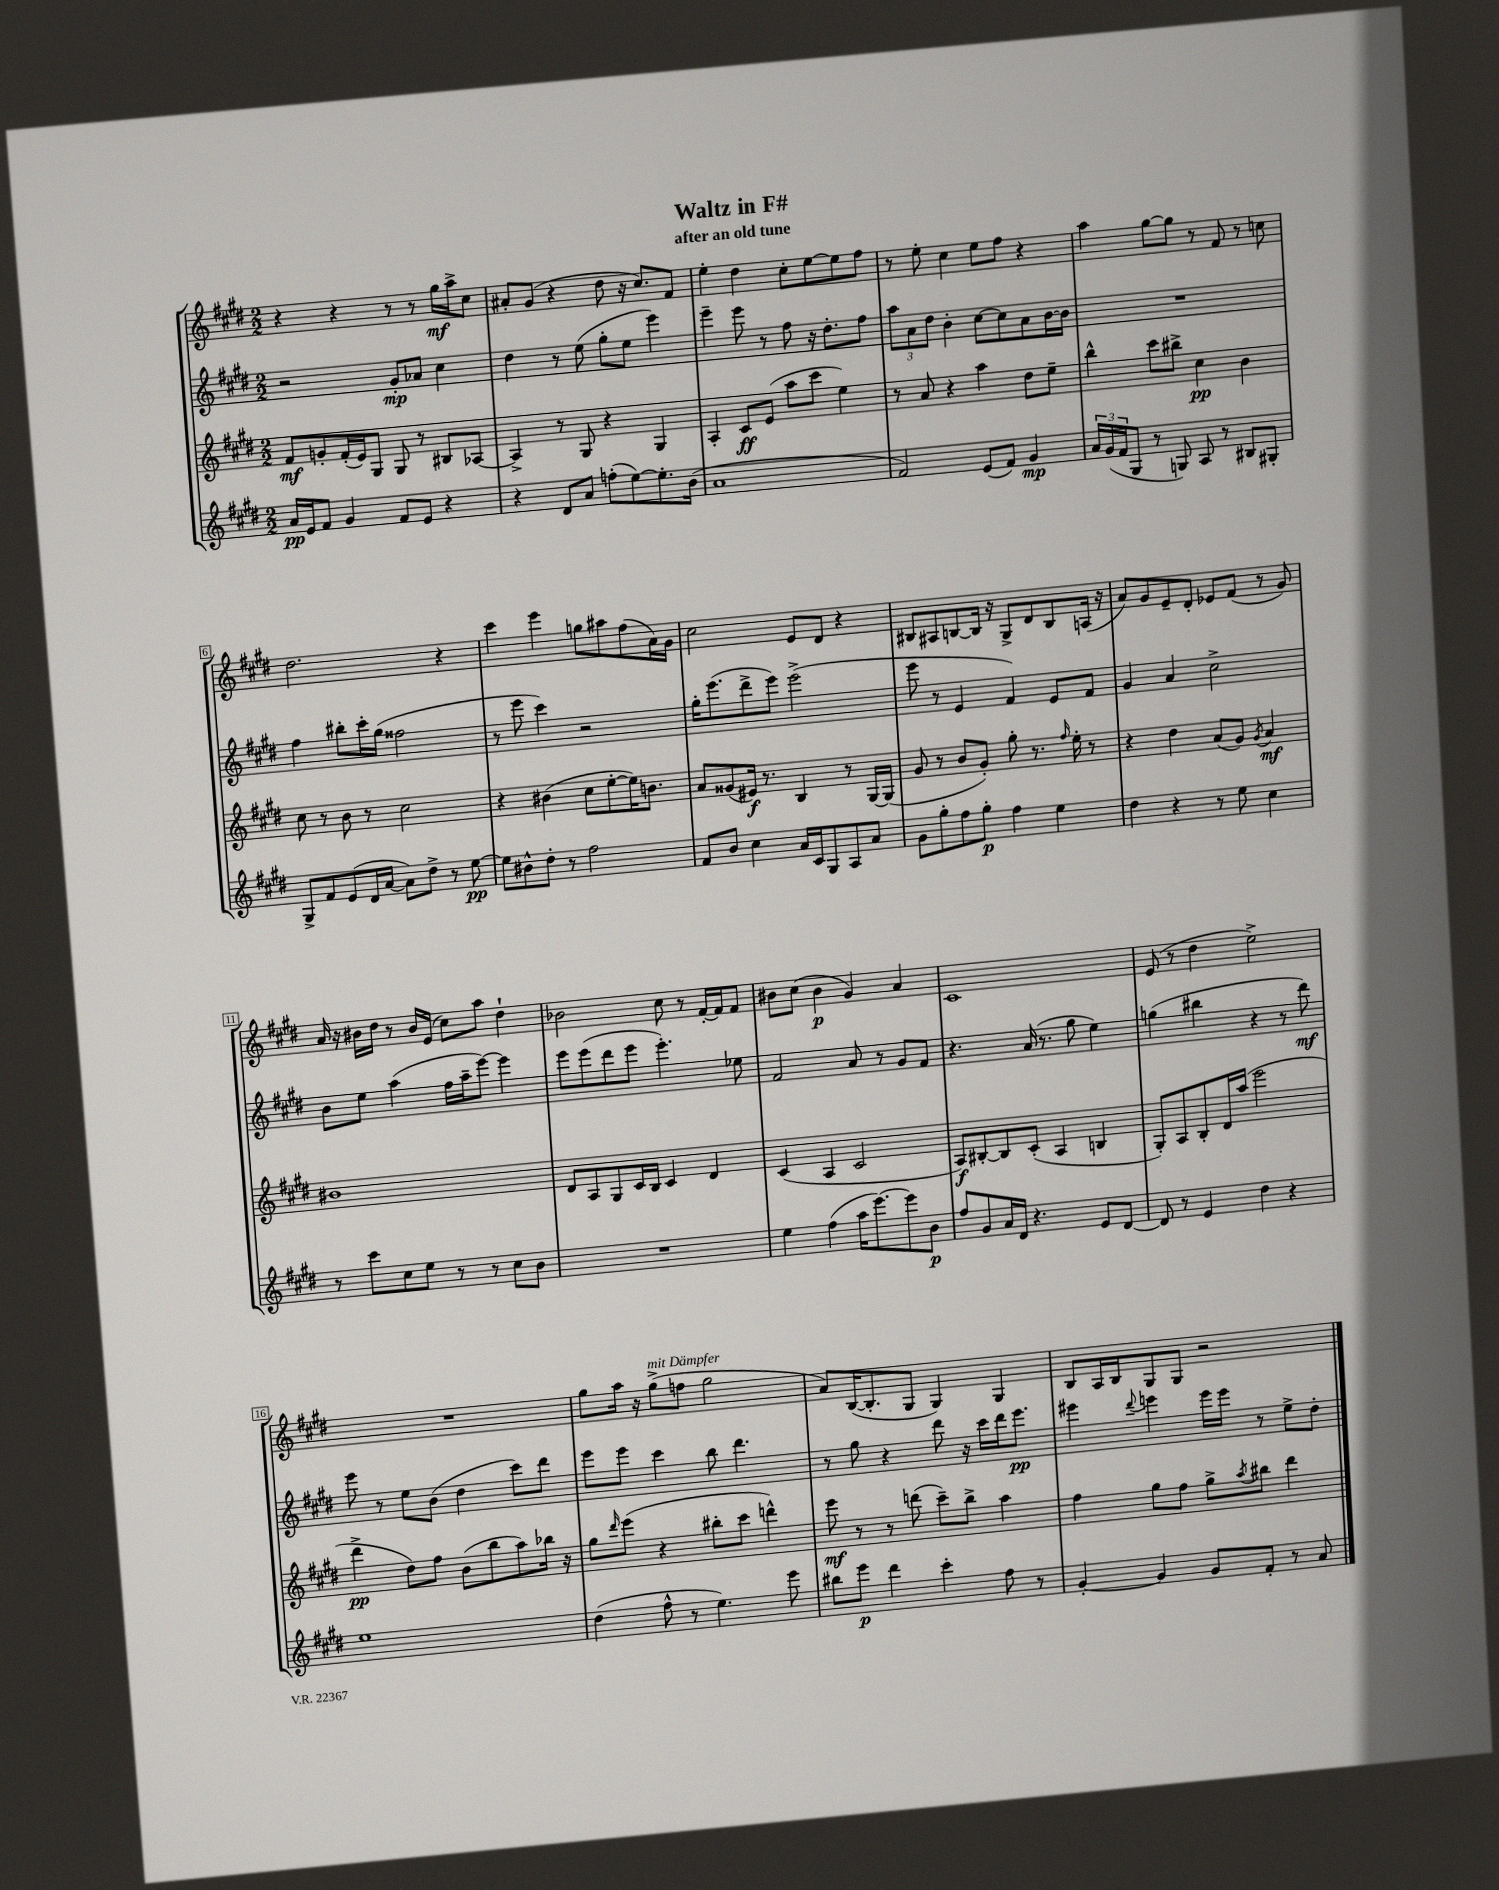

**kern	**dynam	**kern	**dynam	**kern	**dynam	**kern	**dynam
*part4	*part4	*part3	*part3	*part2	*part2	*part1	*part1
*staff4	*staff4	*staff3	*staff3	*staff2	*staff2	*staff1	*staff1
*clefG2	*	*clefG2	*	*clefG2	*	*clefG2	*
*k[f#c#g#d#]	*	*k[f#c#g#d#]	*	*k[f#c#g#d#]	*	*k[f#c#g#d#]	*
*M2/2	*	*M2/2	*	*M2/2	*	*M2/2	*
=1	=1	=1	=1	=1	=1	=1	=1
16a/LL	pp	8f#/L	mf	2r	.	4r	.
16e/J	.	.	.	.	.	.	.
8f#/J	.	8gn'/	.	.	.	.	.
4g#/	.	(16f#'/L	.	.	.	4r	.
.	.	16e/J)	.	.	.	.	.
.	.	8G#/J	.	.	.	.	.
8f#/L	.	8G#/	.	8g#'/L	mp	8r	.
8e/J	.	8r	.	8a-X/J	.	8r	.
4r	.	8B#X/L	.	4cc#\	.	16gg#\LL	mf
.	.	.	.	.	.	16aa^\J	.
.	.	[8A-X/J	.	.	.	8cc#\J	.
=2	=2	=2	=2	=2	=2	=2	=2
4r	.	4A-^/]	.	4dd#\	.	8a#X'/L	.
.	.	.	.	.	.	(8g#/J	.
8d#/L	.	8r	.	8r	.	4r	.
8a/J	.	8G#/	.	(8ee\	.	.	.
(8ffn'\L	.	4r	.	8gg#'\L	.	8dd#\	.
[8ee\)	.	.	.	8ee\J	.	16r	.
.	.	.	.	.	.	8.cc#/L)	.
8.ee'\]	.	4G#/	.	4eee\)	.	.	.
.	.	.	.	.	.	8f#/J	.
(16b\Jk	.	.	.	.	.	.	.
=3	=3	=3	=3	=3	=3	=3	=3
1a	.	4A'/	.	4eee~\	.	4ee'\	.
.	.	8c#/L	ff	8eee\	.	4dd#\	.
.	.	(8e/J	.	8r	.	.	.
.	.	8aa\L	.	8ff#\	.	8cc#'\L	.
.	.	8ccc#\J	.	16r	.	[8ee\	.
.	.	.	.	8.dd#'\L	.	.	.
.	.	4ee\)	.	.	.	8ee\]	.
.	.	.	.	8ff#\J	.	8ff#\J	.
=4	=4	=4	=4	=4	=4	=4	=4
2f#/)	.	8r	.	12aa\L	.	8r	.
.	.	.	.	12a\	.	.	.
.	.	8a/	.	.	.	8ee'\	.
.	.	.	.	12dd#\J	.	.	.
.	.	4r	.	4b'\	.	4cc#\	.
(8e/L	.	4aa\	.	[8cc#\L	.	8ee\L	.
8f#/J)	.	.	.	8cc#\]	.	8ff#\J	.
4g#/	mp	8dd#\L	.	8a\	.	4r	.
.	.	8ee~\J	.	[16b\L	.	.	.
.	.	.	.	16b\JJ]	.	.	.
=5	=5	=5	=5	=5	=5	=5	=5
24a/LL	.	4bb^^\	.	1r	.	4aa\	.
(24g#/	.	.	.	.	.	.	.
24f#/J	.	.	.	.	.	.	.
8G#/J	.	.	.	.	.	.	.
8r	.	8ccc#\L	.	.	.	[8gg#\L	.
8Gn/)	.	8bb#X^\J	.	.	.	8gg#\J]	.
8A/	.	4cc#\	pp	.	.	8r	.
8r	.	.	.	.	.	8f#/	.
8B#X/L	.	4b\	.	.	.	8r	.
8G#X'/J	.	.	.	.	.	8ccn\	.
!!LO:LB:g=z
=6	=6	=6	=6	=6	=6	=6	=6
8G#^/L	.	8cc#\	.	4ff#\	.	2.dd#\	.
8f#/	.	8r	.	.	.	.	.
(8e/	.	8b\	.	8bb#X'\L	.	.	.
16d#/L	.	8r	.	16ccc#'\L	.	.	.
[16a/JJ	.	.	.	(16gg#\JJ	.	.	.
8a\L])	.	2cc#\	.	2ff##X\	.	.	.
8dd#^\J	.	.	.	.	.	.	.
8r	.	.	.	.	.	4r	.
[8ee\	pp	.	.	.	.	.	.
=7	=7	=7	=7	=7	=7	=7	=7
8ee\L]	.	4r	.	8r	.	4ccc#\	.
8b#X^^\	.	.	.	8eee\	.	.	.
8dd#'\J	.	(4b#X\	.	4ccc#\)	.	4eee\	.
8r	.	.	.	.	.	.	.
2ff#\	.	8cc#\L	.	2r	.	8ggn\L	.
.	.	[8ee'\	.	.	.	8aa#X\	.
.	.	16ee\K])	.	.	.	(8ff#\	.
.	.	8.bn\J	.	.	.	.	.
.	.	.	.	.	.	16a\L)	.
.	.	.	.	.	.	16g#\JJ	.
=8	=8	=8	=8	=8	=8	=8	=8
8f#/L	.	8a/L	.	16gg#'\KL	.	2cc#\	.
.	.	.	.	(8.eee\	.	.	.
8b/J	.	(8g##X/	.	.	.	.	.
4cc#\	.	16e#X/Jk)	f	8ddd#^\	.	.	.
.	.	8.r	.	.	.	.	.
.	.	.	.	8eee\J)	.	.	.
16a/LL	.	4B/	.	(2eee^\	.	8e/L	.
16c#/J	.	.	.	.	.	.	.
8G#/	.	.	.	.	.	8d#/J	.
8A/	.	8r	.	.	.	4r	.
8a/J	.	[16G#/LL	.	.	.	.	.
.	.	(16G#/JJ]	.	.	.	.	.
=9	=9	=9	=9	=9	=9	=9	=9
8g#\L	.	8g#/	.	8eee\	.	8B#X/L	.
8gg#'\	.	8r	.	8r	.	8A#X/	.
8ff#\	.	8b/L	.	4e/	.	[8Bn/	.
8gg#'\J	p	8g#'/J)	.	.	.	16B/Jk]	.
.	.	.	.	.	.	16r	.
4ff#\	.	8gg#'\	.	4f#/)	.	8G#^/L	.
.	.	8.r	.	.	.	8d#/	.
4ee\	.	.	.	8e/L	.	8B/	.
.	.	16qqff#/	.	.	.	.	.
.	.	16ee'\	.	.	.	.	.
.	.	8r	.	8f#/J	.	(16An/Jk	.
.	.	.	.	.	.	16r	.
=10	=10	=10	=10	=10	=10	=10	=10
4dd#\	.	4r	.	4g#/	.	8a/L)	.
.	.	.	.	.	.	8g#/	.
4r	.	4dd#\	.	4a/	.	8e~/	.
.	.	.	.	.	.	8d#'/J	.
8r	.	(8a/L	.	2cc#^\	.	8e-X/L	.
8ee\	.	8g#/J)	.	.	.	(8f#/J	.
.	.	8qg#/	.	.	.	.	.
4cc#\	.	4a/	mf	.	.	8r	.
.	.	.	.	.	.	8g#/)	.
!!LO:LB:g=z
=11	=11	=11	=11	=11	=11	=11	=11
8r	.	1b#X	.	8b\L	.	16a/	.
.	.	.	.	.	.	16r	.
8ccc#\L	.	.	.	8ee\J	.	16b#X\LL	.
.	.	.	.	.	.	16dd#\JJ	.
8cc#\	.	.	.	(4aa\	.	8r	.
8ee\J	.	.	.	.	.	16b#/LL	.
.	.	.	.	.	.	(16e/JJ	.
8r	.	.	.	16ff#\LL	.	8cc#\L)	.
.	.	.	.	16aa~\J	.	.	.
8r	.	.	.	[8eee\J)	.	8aa\J	.
8cc#\L	.	.	.	4eee\]	.	4dd#`\	.
8b\J	.	.	.	.	.	.	.
=12	=12	=12	=12	=12	=12	=12	=12
1r	.	8d#/L	.	8eee\L	.	2b-X\	.
.	.	8A/	.	(8eee\	.	.	.
.	.	8G#/	.	8ddd#\	.	.	.
.	.	16c#/L	.	8eee\J	.	.	.
.	.	16B/JJ	.	.	.	.	.
.	.	4c#/	.	4.eee'\)	.	8cc#\	.
.	.	.	.	.	.	8r	.
.	.	4d#/	.	.	.	[16f#'/LL	.
.	.	.	.	.	.	16f#/J]	.
.	.	.	.	8ee-X\	.	8f#/J	.
=13	=13	=13	=13	=13	=13	=13	=13
4ee\	.	(4c#/	.	2f#/	.	8b#X\L	.
.	.	.	.	.	.	(8cc#\J	.
(4ff#\	.	4A/	.	.	.	4b#\	p
16aa\KL	.	2c#/	.	8a/	.	4g#/)	.
[8.eee\)	.	.	.	.	.	.	.
.	.	.	.	8r	.	.	.
8eee\]	.	.	.	8g#/L	.	4a/	.
8b\J	p	.	.	8f#/J	.	.	.
=14	=14	=14	=14	=14	=14	=14	=14
8ff#/L	.	8A/L)	f	4.r	.	1c#	.
8g#/	.	[8B#X'/	.	.	.	.	.
16a/L	.	8B#/]	.	.	.	.	.
16d#/JJ	.	.	.	.	.	.	.
4.r	.	(8c#'/J	.	(16a/	.	.	.
.	.	.	.	8.r	.	.	.
.	.	4A/	.	.	.	.	.
.	.	.	.	8gg#\	.	.	.
8e/L	.	4Bn/	.	4ee\)	.	.	.
[8d#/J	.	.	.	.	.	.	.
=15	=15	=15	=15	=15	=15	=15	=15
8d#/]	.	8G#'/L)	.	(4ggn\	.	(8e/	.
8r	.	8A/	.	.	.	8r	.
4e/	.	8B'/	.	4bb#X\	.	4dd#\	.
.	.	16d#/L	.	.	.	.	.
.	.	(16aa/JJ	.	.	.	.	.
4dd#\	.	2eee\	.	4r	.	2ee^\)	.
4r	.	.	.	8r	.	.	.
.	.	.	.	8ddd#\)	mf	.	.
!!LO:LB:g=z
=16	=16	=16	=16	=16	=16	=16	=16
1ee	.	4ddd#^\	pp	8eee\	.	1r	.
.	.	.	.	8r	.	.	.
.	.	8dd#\L)	.	8ee\L	.	.	.
.	.	8ff#\J	.	(8b\J	.	.	.
.	.	(8b\L	.	4dd#\	.	.	.
.	.	8bb\	.	.	.	.	.
.	.	8aa\)	.	8ccc#\L)	.	.	.
.	.	16bb-X\Jk	.	8ddd#\J	.	.	.
.	.	16r	.	.	.	.	.
=17	=17	=17	=17	=17	=17	=17	=17
(4dd#\	.	8gg#\L	.	8eee\L	.	8gg#\L	.
.	.	16qqddd#/	.	.	.	.	.
.	.	(8eee\J	.	8eee\J	.	16aa\Jk	.
.	.	.	.	.	.	16r	.
!	!	!	!	!	!	!LO:TX:a:i:t=mit Dämpfer	!
8ff#^^\	.	4r	.	4ccc#\	.	(8gg#^\L	.
8r	.	.	.	.	.	8ffn\J	.
4.ee\)	.	8bb#X'\L	.	8bb\	.	2gg#\	.
.	.	8ccc#\J	.	4.ddd#\	.	.	.
.	.	4dddn^^\)	.	.	.	.	.
8eee\	.	.	.	.	.	.	.
=18	=18	=18	=18	=18	=18	=18	=18
8bb#X\L	.	8eee\	mf	8r	.	8a/L)	.
8eee\J	p	8r	.	8gg#\	.	([16B/K	.
.	.	.	.	.	.	8.B'/]	.
4ddd#\	.	8r	.	4r	.	.	.
.	.	(8dddn\	.	.	.	8G#/J	.
4ccc#'\	.	8ccc#~\L)	.	8ddd#\	.	4G#/)	.
.	.	8bb^\J	.	16r	.	.	.
.	.	.	.	16ccc#\LL	.	.	.
8ff#\	.	4aa\	.	16ddd#\J	.	4G#/	.
.	.	.	.	8.eee\J	pp	.	.
8r	.	.	.	.	.	.	.
=19	=19	=19	=19	=19	=19	=19	=19
[4g#'/	.	4ff#\	.	4eee#X\	.	8B/L	.
.	.	.	.	.	.	16A/L	.
.	.	.	.	.	.	16B/J	.
.	.	.	.	8qqddd#/	.	.	.
4g#/]	.	8gg#\L	.	4eeen\	.	8G#/	.
.	.	8ff#\J	.	.	.	8G#/J	.
8g#/L	.	8gg#^\L	.	16eee\LL	.	2r	.
.	.	.	.	16eee\JJ	.	.	.
.	.	8qaa/	.	.	.	.	.
8f#'/J	.	8bb#X\J	.	8r	.	.	.
8r	.	4ddd#\	.	8ee^\L	.	.	.
8a/	.	.	.	8dd#'\J	.	.	.
==	==	==	==	==	==	==	==
*-	*-	*-	*-	*-	*-	*-	*-
